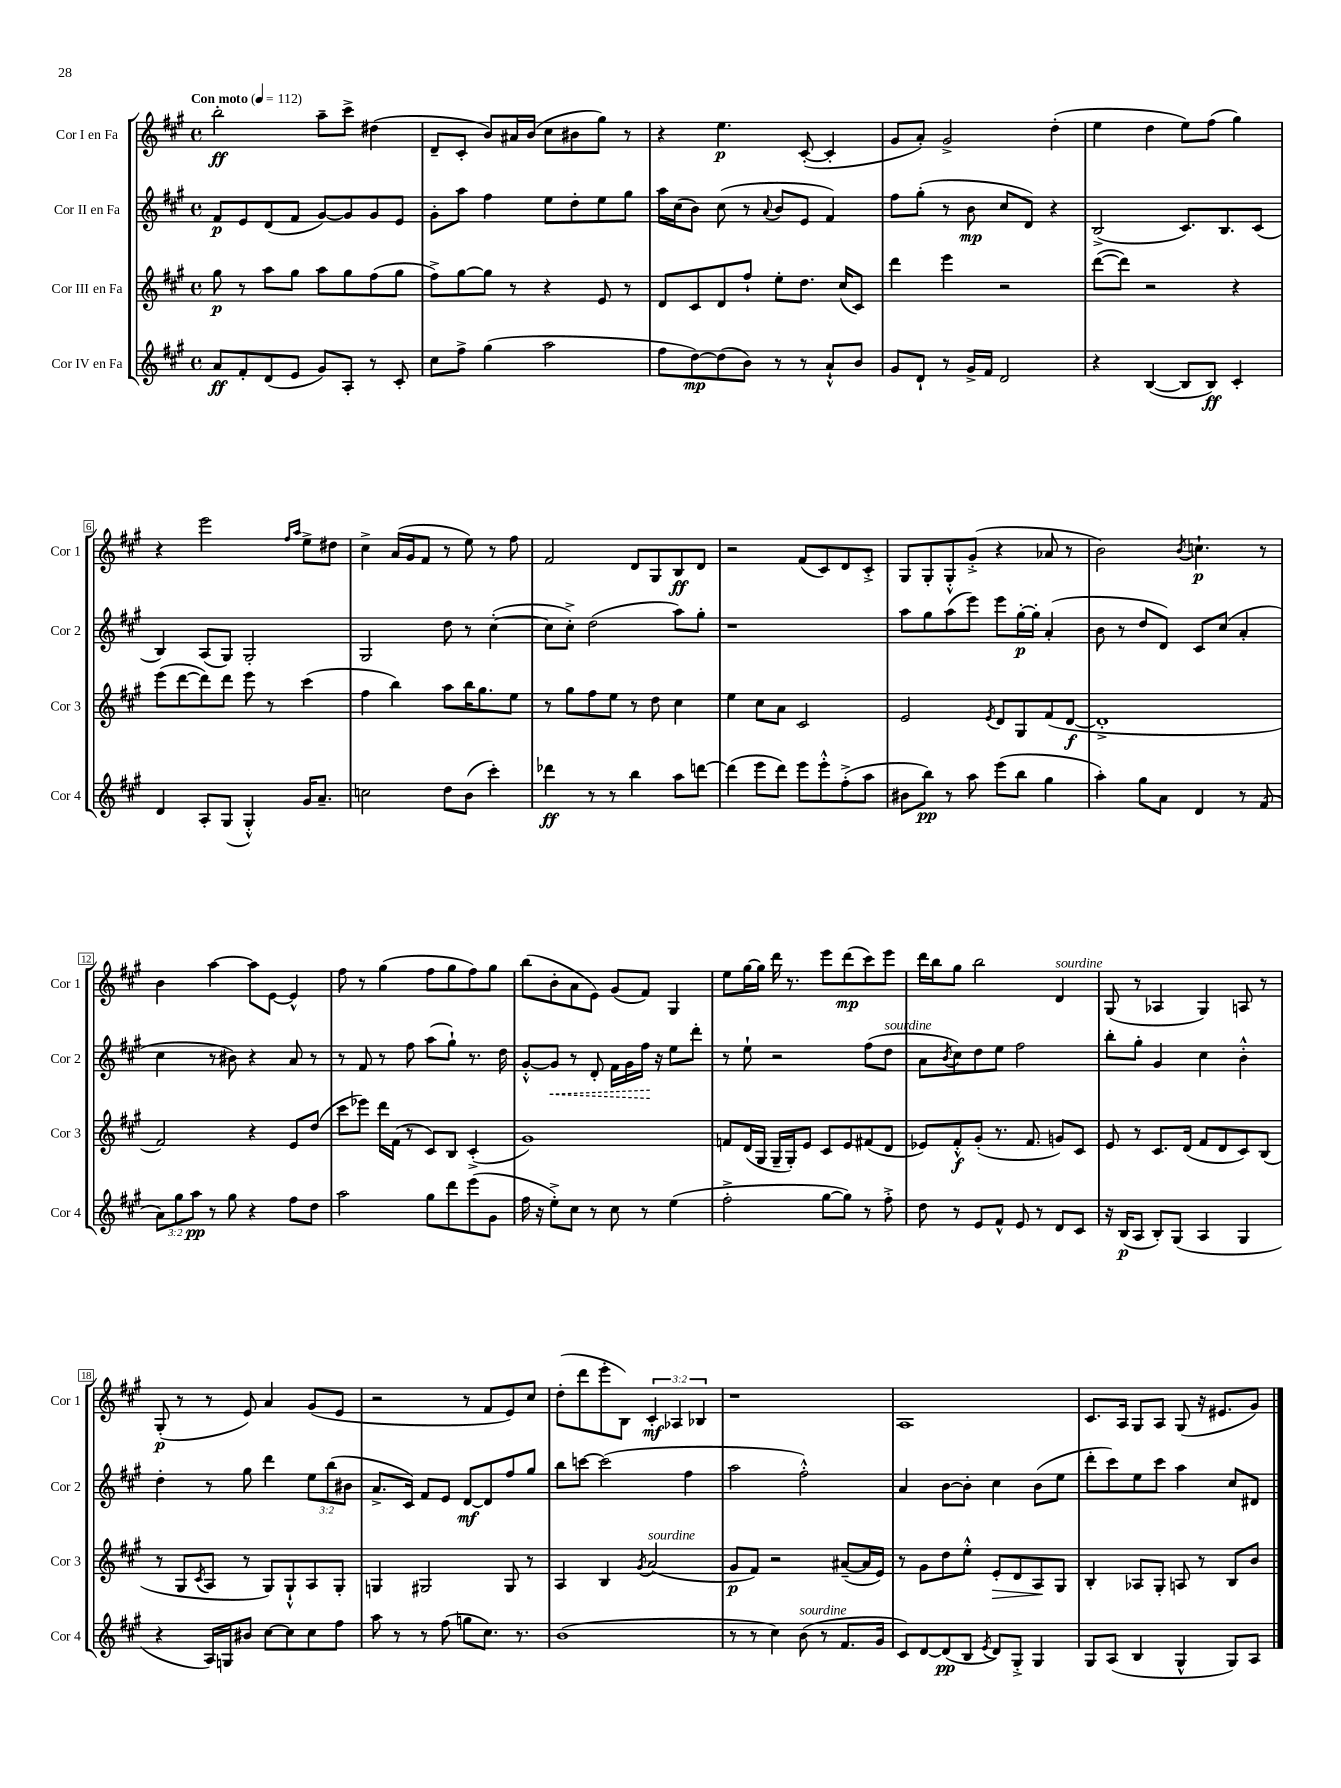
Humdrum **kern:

**kern	**kern	**kern	**kern
*staff4	*staff3	*staff2	*staff1
*clefG2	*clefG2	*clefG2	*clefG2
*k[f#c#g#]	*k[f#c#g#]	*k[f#c#g#]	*k[f#c#g#]
*M4/4	*M4/4	*M4/4	*M4/4
*met(c)	*met(c)	*met(c)	*met(c)
*MM112	*MM112	*MM112	*MM112
8a	8gg#	8f#	2bb'
8f#'	8r	8e	.
(8d	8aa	(8d	.
8e	8gg#	8f#	.
8g#)	8aa	[8g#)	8aa~
8A'	8gg#	8g#]	8ccc#^
8r	(8ff#	8g#	(4dd#
8c#'	8gg#	8e	.
=	=	=	=
8cc#	8ff#^)	8g#'	8d~
8ff#^	[8gg#	8aa	8c#'
(4gg#	8gg#]	4ff#	8b)
.	8r	.	16a#
.	.	.	(16b
2aa	4r	8ee	8cc#
.	.	8dd'	8b#
.	8e	8ee	8gg#)
.	8r	8gg#	8r
=	=	=	=
8ff#	8d	16aa	4r
.	.	(16cc#	.
[8dd)	8c#	8b)	.
(8dd]	8d	(8cc#	4.ee
8b)	8ff#`	8r	.
.	.	8qqa	.
8r	8ee'	8b	.
8r	8.dd	8e	([8c#'
8a`^^	.	4f#)	4c#']
.	(16cc#	.	.
8b	8c#)	.	.
=	=	=	=
8g#	4ddd	8ff#	8g#
8d`	.	(8gg#'	8a')
8r	4eee	8r	2g#^
16g#^	.	8b	.
16f#	.	.	.
2d	2r	8cc#	.
.	.	8d)	.
.	.	4r	(4dd'
=	=	=	=
4r	([8ddd	(2B^	4ee
.	8ddd])	.	.
([4B	2r	.	4dd
8B]	.	8.c#)	8ee)
8B)	.	.	(8ff#
.	.	8.B	.
4c#'	4r	.	4gg#)
.	.	(8c#	.
=	=	=	=
4d	(8eee	4B)	4r
.	[8ddd	.	.
8A'	8ddd])	(8A	2eee
(8G#	8ddd	8G#)	.
4G#'^^)	8eee	2G#'	.
.	8r	.	.
.	.	.	16qqff#
.	.	.	16qqaa
16g#	(4ccc#	.	8ee^
8.a~	.	.	.
.	.	.	8dd#
=	=	=	=
2cc	4ff#	2G#	4cc#^
.	4bb)	.	(16a
.	.	.	16g#
.	.	.	8f#
8dd	8aa	8dd	8r
(8b	16bb	8r	8ee)
.	8.gg#	.	.
4ccc#')	.	([4cc#'	8r
.	8ee	.	8ff#
=	=	=	=
4ddd-	8r	8cc#]	2f#
.	8gg#	8cc#'^)	.
8r	8ff#	(2dd	.
8r	8ee	.	.
4bb	8r	.	8d
.	8dd	.	8G#
8aa	4cc#	8aa)	8B
[8ddd	.	8gg#'	8d
=	=	=	=
(4ddd]	4ee	1r	2r
8eee	8cc#	.	.
8ddd)	8a	.	.
8eee	2c#	.	(8f#
8eee'^^	.	.	8c#)
(8ff#'^	.	.	8d
8aa	.	.	8c#'^
=	=	=	=
8b#	2e	8aa	8G#
8bb)	.	8gg#	8G#'
8r	.	(8aa	8G#'^^
8aa	.	8eee)	(8g#'^
.	8qe	.	.
(8eee	8d	8eee	4r
8bb	8G#	[16gg#'	.
.	.	16gg#']	.
4gg#	(8f#	(4a'	8a-
.	[8d	.	8r
=	=	=	=
4aa')	1d'^]	8b	2b)
.	.	8r	.
8gg#	.	8dd	.
8a	.	8d)	.
.	.	.	8qb
4d	.	8c#	4.cc`
.	.	(8cc#	.
8r	.	4a'	.
(8f#	.	.	8r
=	=	=	=
12a)	2f#)	4cc#	4b
12gg#	.	.	.
12aa	.	.	.
8r	.	8r	[4aa
8gg#	.	8b#)	.
4r	4r	4r	8aa]
.	.	.	[8e
8ff#	8e	8a	4e^^]
8dd	(8dd	8r	.
=	=	=	=
2aa	8ccc#	8r	8ff#
.	8eee-)	8f#	8r
.	16ddd	8r	(4gg#
.	(16f#	.	.
.	8r	8ff#	.
8gg#	8c#)	(8aa	8ff#
8ddd	8B	8gg#`)	8gg#
(8eee	(4c#'^	8.r	8ff#)
8g#	.	.	8gg#
.	.	16dd	.
=	=	=	=
16ff#	1g#)	[8g#'^^	(8bb
16r	.	.	.
8ee'^)	.	8g#]	8b'
8cc#	.	8r	8a
8r	.	8d'	8e)
8cc#	.	16f#	(8g#
.	.	16g#	.
8r	.	16ff#	8f#)
.	.	16r	.
(4ee	.	8ee	4G#
.	.	8ddd'	.
=	=	=	=
2ff#'^	8f	8r	8ee
.	(16d	8ee`	[16gg#
.	16G#	.	16gg#]
.	16G#~	2r	16ddd
.	16G#')	.	8.r
.	8e	.	.
[8gg#	8c#	.	8eee
8gg#])	8e	.	(8ddd
8r	(8f#	(8ff#	8ccc#)
8ff#'^	8d	8dd	8eee
=	=	=	=
8dd	8e-)	8a	16ddd
.	.	.	16bb
.	.	8qb	.
8r	8f#'^^	8cc#)	8gg#
8e	(8g#'	8dd	2bb
8f#^^	8.r	8ee	.
8e	.	2ff#	.
.	8.f#	.	.
8r	.	.	.
8d	8g)	.	4d
8c#	8c#	.	.
=	=	=	=
16r	8e	8bb'	(8G#
(16B	.	.	.
8A	8r	8gg#'	8r
8B')	8.c#	4g#	4A-
(8G#	.	.	.
.	(16d	.	.
4A	8f#	4cc#	4G#)
.	8d	.	.
4G#	8c#)	4b'^^	8A
.	(8B	.	8r
=	=	=	=
4r	8r	4dd'	(8G#'
.	8G#	.	8r
.	8qc#	.	.
16A)	8A	8r	8r
16G	.	.	.
8b#	8r	8gg#	8e)
[8cc#	8G#)	4ddd	4a
8cc#]	8G#`^^	.	.
8cc#	8A	12ee	(8g#
.	.	(12bb	.
8ff#	8G#'	.	8e
.	.	12b#	.
=	=	=	=
8aa	4G	8.a^	2r
8r	.	.	.
.	.	16c#)	.
8r	2G#	8f#	.
(8ff#	.	8e	.
8gg	.	[8d	8r
8.cc#)	.	8d]	8f#
.	8G#	8ff#	8e)
8.r	.	.	.
.	8r	8gg#	8cc#
=	=	=	=
(1b	4A	8bb	(8dd'
.	.	[8ccc	8ddd
.	4B	(2ccc]	8eee'
.	.	.	8B)
.	8qg#	.	.
.	(2a	.	6c#'
.	.	.	6A-
.	.	4ff#	.
.	.	.	6B-
=	=	=	=
8r	8g#	2aa	1r
8r	8f#)	.	.
4cc#)	2r	.	.
(8b	.	2ff#'^^)	.
8r	.	.	.
8.f#	([8a#~	.	.
.	16a#]	.	.
16g#	16e)	.	.
=	=	=	=
8c#)	8r	4a	1A
[8d	8g#	.	.
(8d]	8dd	[8b	.
8B	8ee'^^	8b']	.
8qe	.	.	.
8d)	8e'	4cc#	.
8G#'^	8d	.	.
4G#	8A	(8b	.
.	8G#	8ee	.
=	=	=	=
8G#	4B'	8ddd'	8.c#
(8A	.	8ccc#)	.
.	.	.	16A
4B	8A-	8ee	8G#
.	8G#'	8ccc#	8A
4G#^^	8A	4aa	(8G#
.	8r	.	16r
.	.	.	8.e#
8G#)	8B	8cc#	.
8A	8b	8d#	8g#)
==	==	==	==
*-	*-	*-	*-
